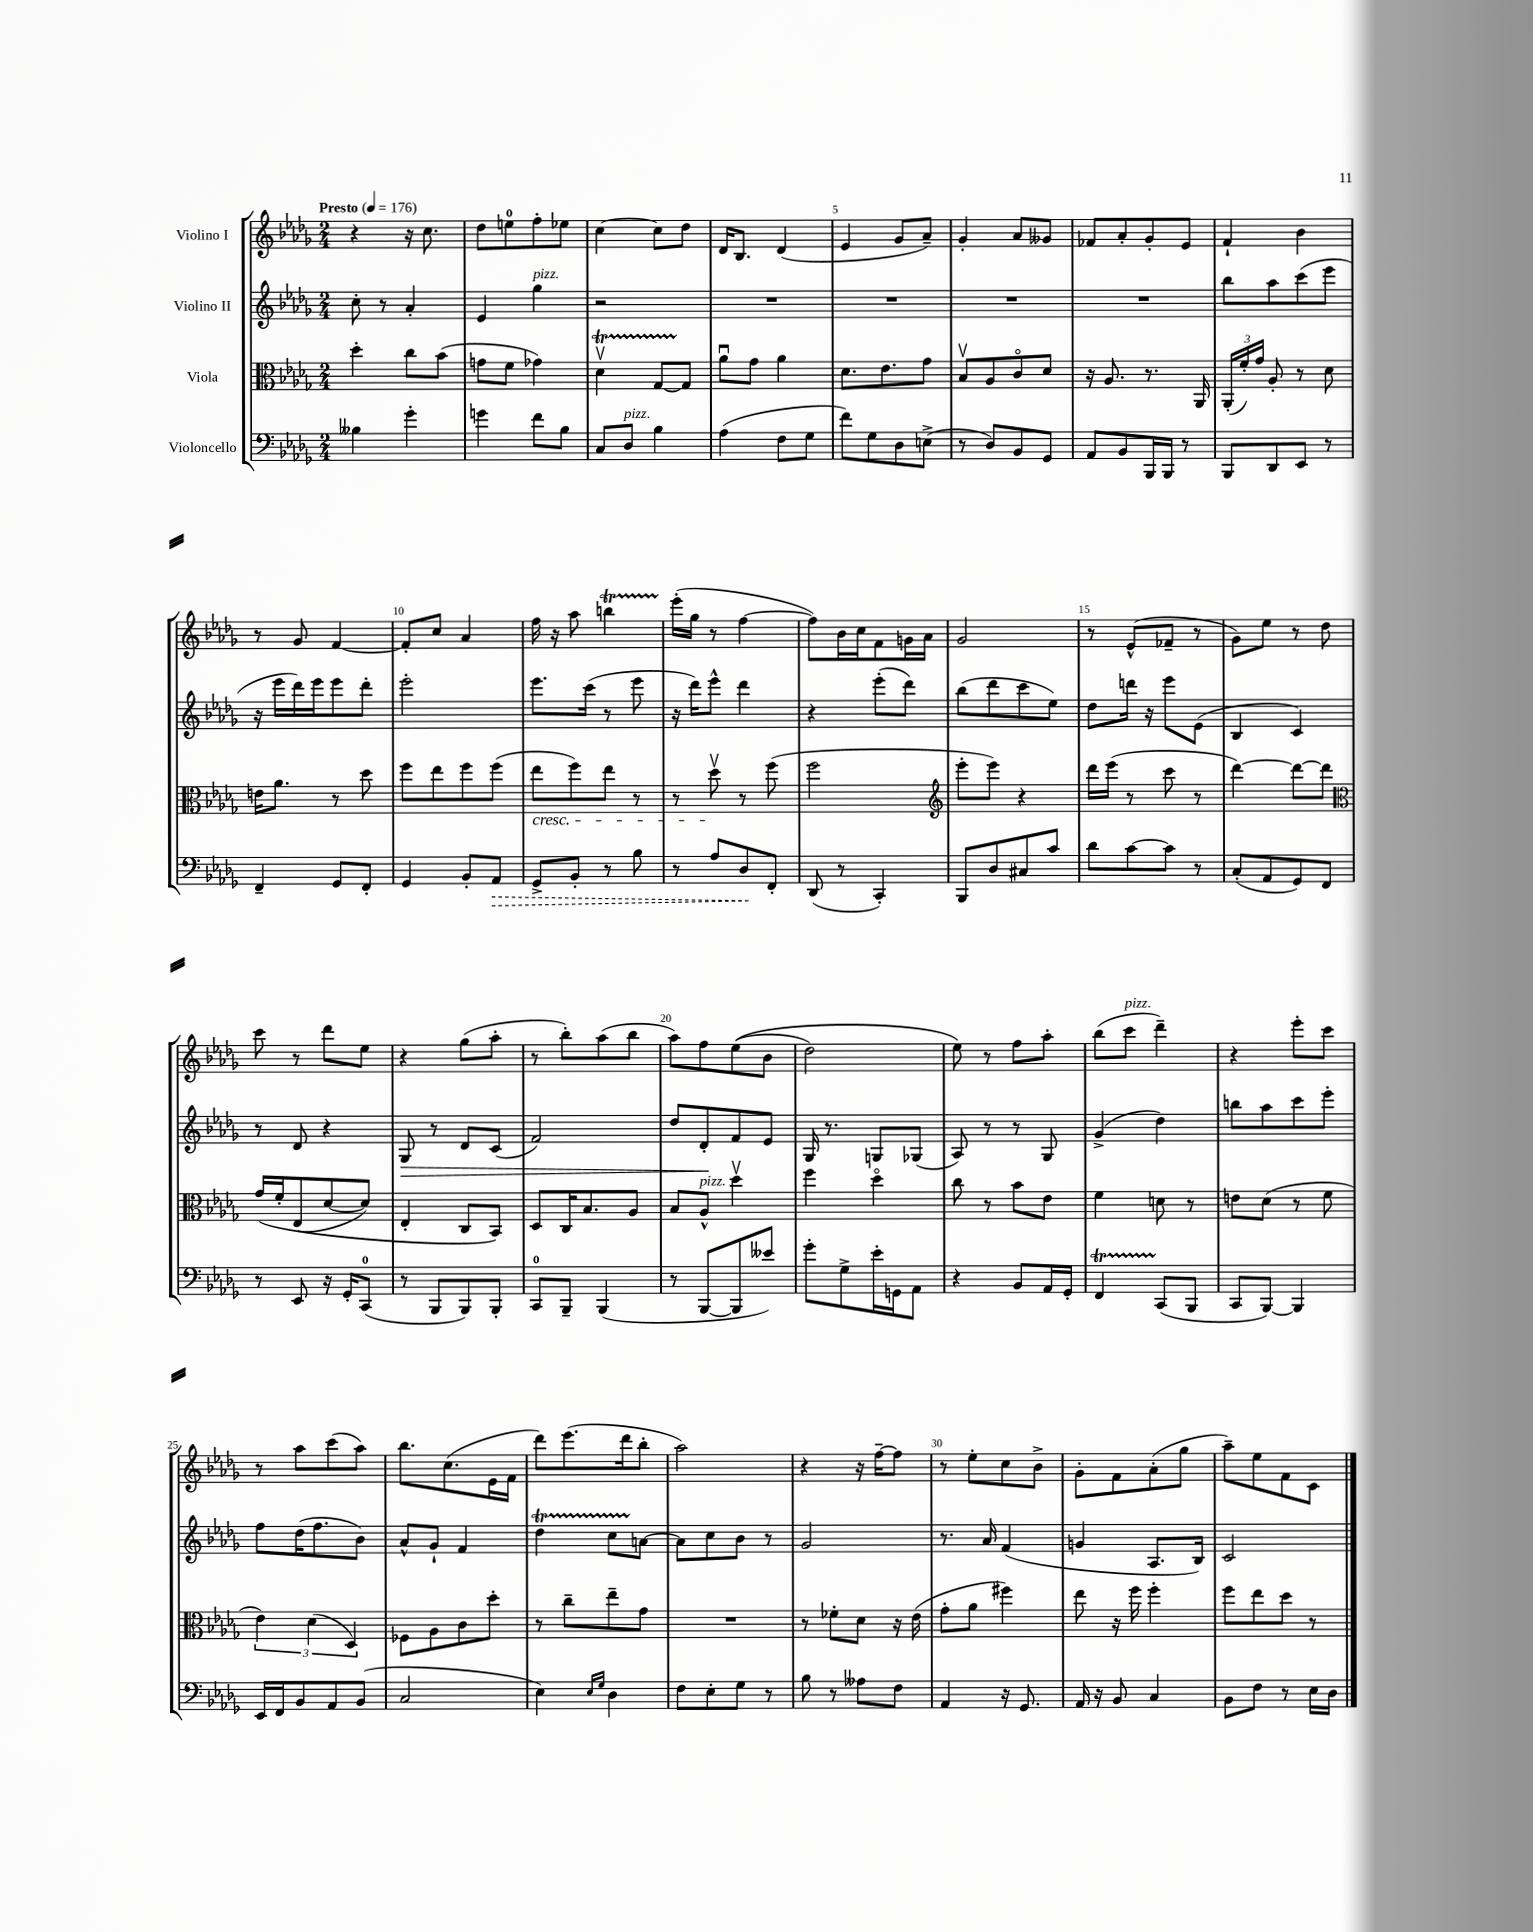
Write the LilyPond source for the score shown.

<<
\new StaffGroup <<
\new Staff = "s0" \with { instrumentName = "Violino I" } {
    \clef treble \key des \major \numericTimeSignature \time 2/4 \tempo "Presto" 4 = 176
    \autoBeamOff r4 r16 c''8. |
    des''8[ e''8-0 f''8-. ees''8] |
    c''4~ c''8[ des''8] |
    des'16[ bes8.] des'4( |
    ees'4 ges'8[ aes'8]--) |
    ges'4-. aes'8[ geses'8] |
    fes'8[ aes'8-. ges'8-. ees'8] |
    f'4-! bes'4 |
    r8 ges'8 f'4~ |
    f'8[-. c''8] aes'4 |
    f''16 r16 aes''8 b''4\startTrillSpan |
    ees'''16[-.\stopTrillSpan( ges''16] r8 f''4~ |
    f''8[) bes'16 c''16 f'8 g'16 aes'16] |
    ges'2 |
    r8 ees'8[-^( fes'8]-- r8 |
    ges'8[) ees''8] r8 des''8 |
    c'''8 r8 des'''8[ ees''8] |
    r4 ges''8[( aes''8]-. |
    r8 bes''8[-.) aes''8( bes''8] |
    aes''8[) f''8 ees''8(\( bes'8] |
    des''2) |
    ees''8\) r8 f''8[ aes''8]-. |
    bes''8[( c'''8]^\markup { \italic "pizz." } des'''4--) |
    r4 ees'''8[-. c'''8] |
    r8 aes''8[ c'''8( aes''8]) |
    bes''8.[ c''8.( ees'16 f'16] |
    des'''8[) ees'''8.( des'''16 bes''8]-. |
    aes''2) |
    r4 r16 f''16[~-- f''8] |
    r8 ees''8[-. c''8 bes'8]-> |
    ges'8[-. f'8 aes'8-.( ges''8] |
    aes''8[--) ees''8 f'8 c'8] \bar "|." |
}
\new Staff = "s1" \with { instrumentName = "Violino II" } {
    \clef treble \key des \major \numericTimeSignature \time 2/4
    \autoBeamOff c''8-. r8 aes'4-. |
    ees'4 ges''4^\markup { \italic "pizz." } |
    r2 |
    R2 |
    R2 |
    R2 |
    R2 |
    bes''8[ aes''8 c'''8( ees'''8] |
    r16 ees'''16[ des'''16) ees'''16 ees'''8 des'''8]-. |
    ees'''2-. |
    ees'''8.[ c'''16]( r8 ees'''8 |
    r16 des'''16[) ees'''8]-^ des'''4 |
    r4 ees'''8[-.( des'''8]) |
    bes''8[( des'''8 c'''8 ees''8]) |
    des''8[ d'''16] r16 ees'''8[ ees'8]( |
    bes4 c'4) |
    r8 des'8 r4 |
    ges8\> r8 des'8[ c'8]( |
    f'2) |
    des''8[ des'8-.\! f'8 ees'8] |
    ges16 r8. g8[ ges8]( |
    aes8) r8 r8 ges8 |
    ges'4->( des''4) |
    b''8[ aes''8 c'''8 ees'''8]-. |
    f''8[ des''16( f''8. bes'8]) |
    aes'8[-^ ges'8]-! f'4 |
    des''4\startTrillSpan c''8[ a'8]~\stopTrillSpan |
    a'8[ c''8 bes'8] r8 |
    ges'2 |
    r8. aes'16 f'4( |
    g'4 aes8.[ bes16]) |
    c'2 \bar "|." |
}
\new Staff = "s2" \with { instrumentName = "Viola" } {
    \clef alto \key des \major \numericTimeSignature \time 2/4
    \autoBeamOff des''4-. c''8[ bes'8]( |
    g'8[ f'8] ges'4) |
    des'4\upbow\startTrillSpan ges8[~ ges8]\stopTrillSpan |
    aes'8[\downbow ges'8] aes'4 |
    des'8.[ ees'8. ges'8] |
    bes8[\upbow aes8 c'8\flageolet des'8] |
    r16 aes8. r8. aes,16 |
    \tuplet 3/2 { aes,16[-.( f'16-.) ges'16] } aes8-. r8 des'8 |
    e'16[ aes'8.] r8 des''8 |
    f''8[ ees''8 f''8 f''8]( |
    ees''8[\cresc f''8) ees''8] r8 |
    r8 des''8\upbow\! r8 f''8( |
    f''2 |
    \clef treble ees'''8[-. ees'''8]) r4 |
    des'''16[ ees'''16]( r8 c'''8 r8 |
    des'''4~) des'''8[~ des'''8] |
    \clef alto ges'16[\( f'16-. ees8( des'8~ des'8]) |
    ees4-. c8[ bes,8]\) |
    des8[ c16 bes8. aes8] |
    bes8[ aes8]-^^\markup { \italic "pizz." } des''4\upbow |
    f''4 des''4\flageolet |
    c''8 r8 bes'8[ ees'8] |
    f'4 d'8 r8 |
    e'8[ des'8]( r8 f'8 |
    \tuplet 3/2 { ees'4) des'4( des4) } |
    fes8[ aes8 c'8 des''8]-. |
    r8 c''8[-- ees''8-- ges'8] |
    R2 |
    r8 fes'8[-. des'8] r16 ees'16( |
    ges'8[-. aes'8] fis''4) |
    ees''8 r16 f''16 f''4-. |
    f''8[ ees''8 des''8] r8 \bar "|." |
}
\new Staff = "s3" \with { instrumentName = "Violoncello" } {
    \clef bass \key des \major \numericTimeSignature \time 2/4
    \autoBeamOff beses4 ges'4-. |
    g'4 f'8[ bes8] |
    c8[ des8]^\markup { \italic "pizz." } bes4 |
    aes4( f8[ ges8] |
    f'8[) ges8 des8 e8]->( |
    r8 des8[) bes,8 ges,8] |
    aes,8[ bes,8 bes,,16 bes,,16] r8 |
    bes,,8[ des,8 ees,8] r8 |
    f,4-- ges,8[ f,8]-. |
    ges,4 bes,8[-. \once \override Hairpin.style = #'dashed-line aes,8]\> |
    ges,8[-> bes,8]-. r8 bes8 |
    r8 aes8[ des8\! f,8]-. |
    des,8( r8 c,4-.) |
    bes,,8[ des8 cis8 c'8] |
    des'8[ c'8~ c'8] r8 |
    c8[-.( aes,8 ges,8) f,8] |
    r8 ees,8 r16 ges,16[-. c,8]-0( |
    r8 bes,,8[ bes,,8) bes,,8]-. |
    c,8[-0 bes,,8]-- bes,,4( |
    r8 bes,,8[~ bes,,8 eeses'8]) |
    ges'8[-. ges8-> ees'16-. g,16 aes,8] |
    r4 bes,8[ aes,16 ges,16]-. |
    f,4\startTrillSpan c,8[\stopTrillSpan( bes,,8] |
    c,8[ bes,,8]~) bes,,4 |
    ees,16[ f,16 bes,8 aes,8 bes,8]( |
    c2 |
    ees4) \grace { ees16[ ges16] } des4 |
    f8[ ees8-. ges8] r8 |
    bes8 r8 aeses8[ f8] |
    aes,4 r16 ges,8. |
    aes,16 r16 bes,8 c4 |
    bes,8[ f8] r8 ees16[ des16] \bar "|." |
}
>>
>>
\layout { \context { \Score \override BarNumber.break-visibility = ##(#f #t #t) barNumberVisibility = #(every-nth-bar-number-visible 5) } }
